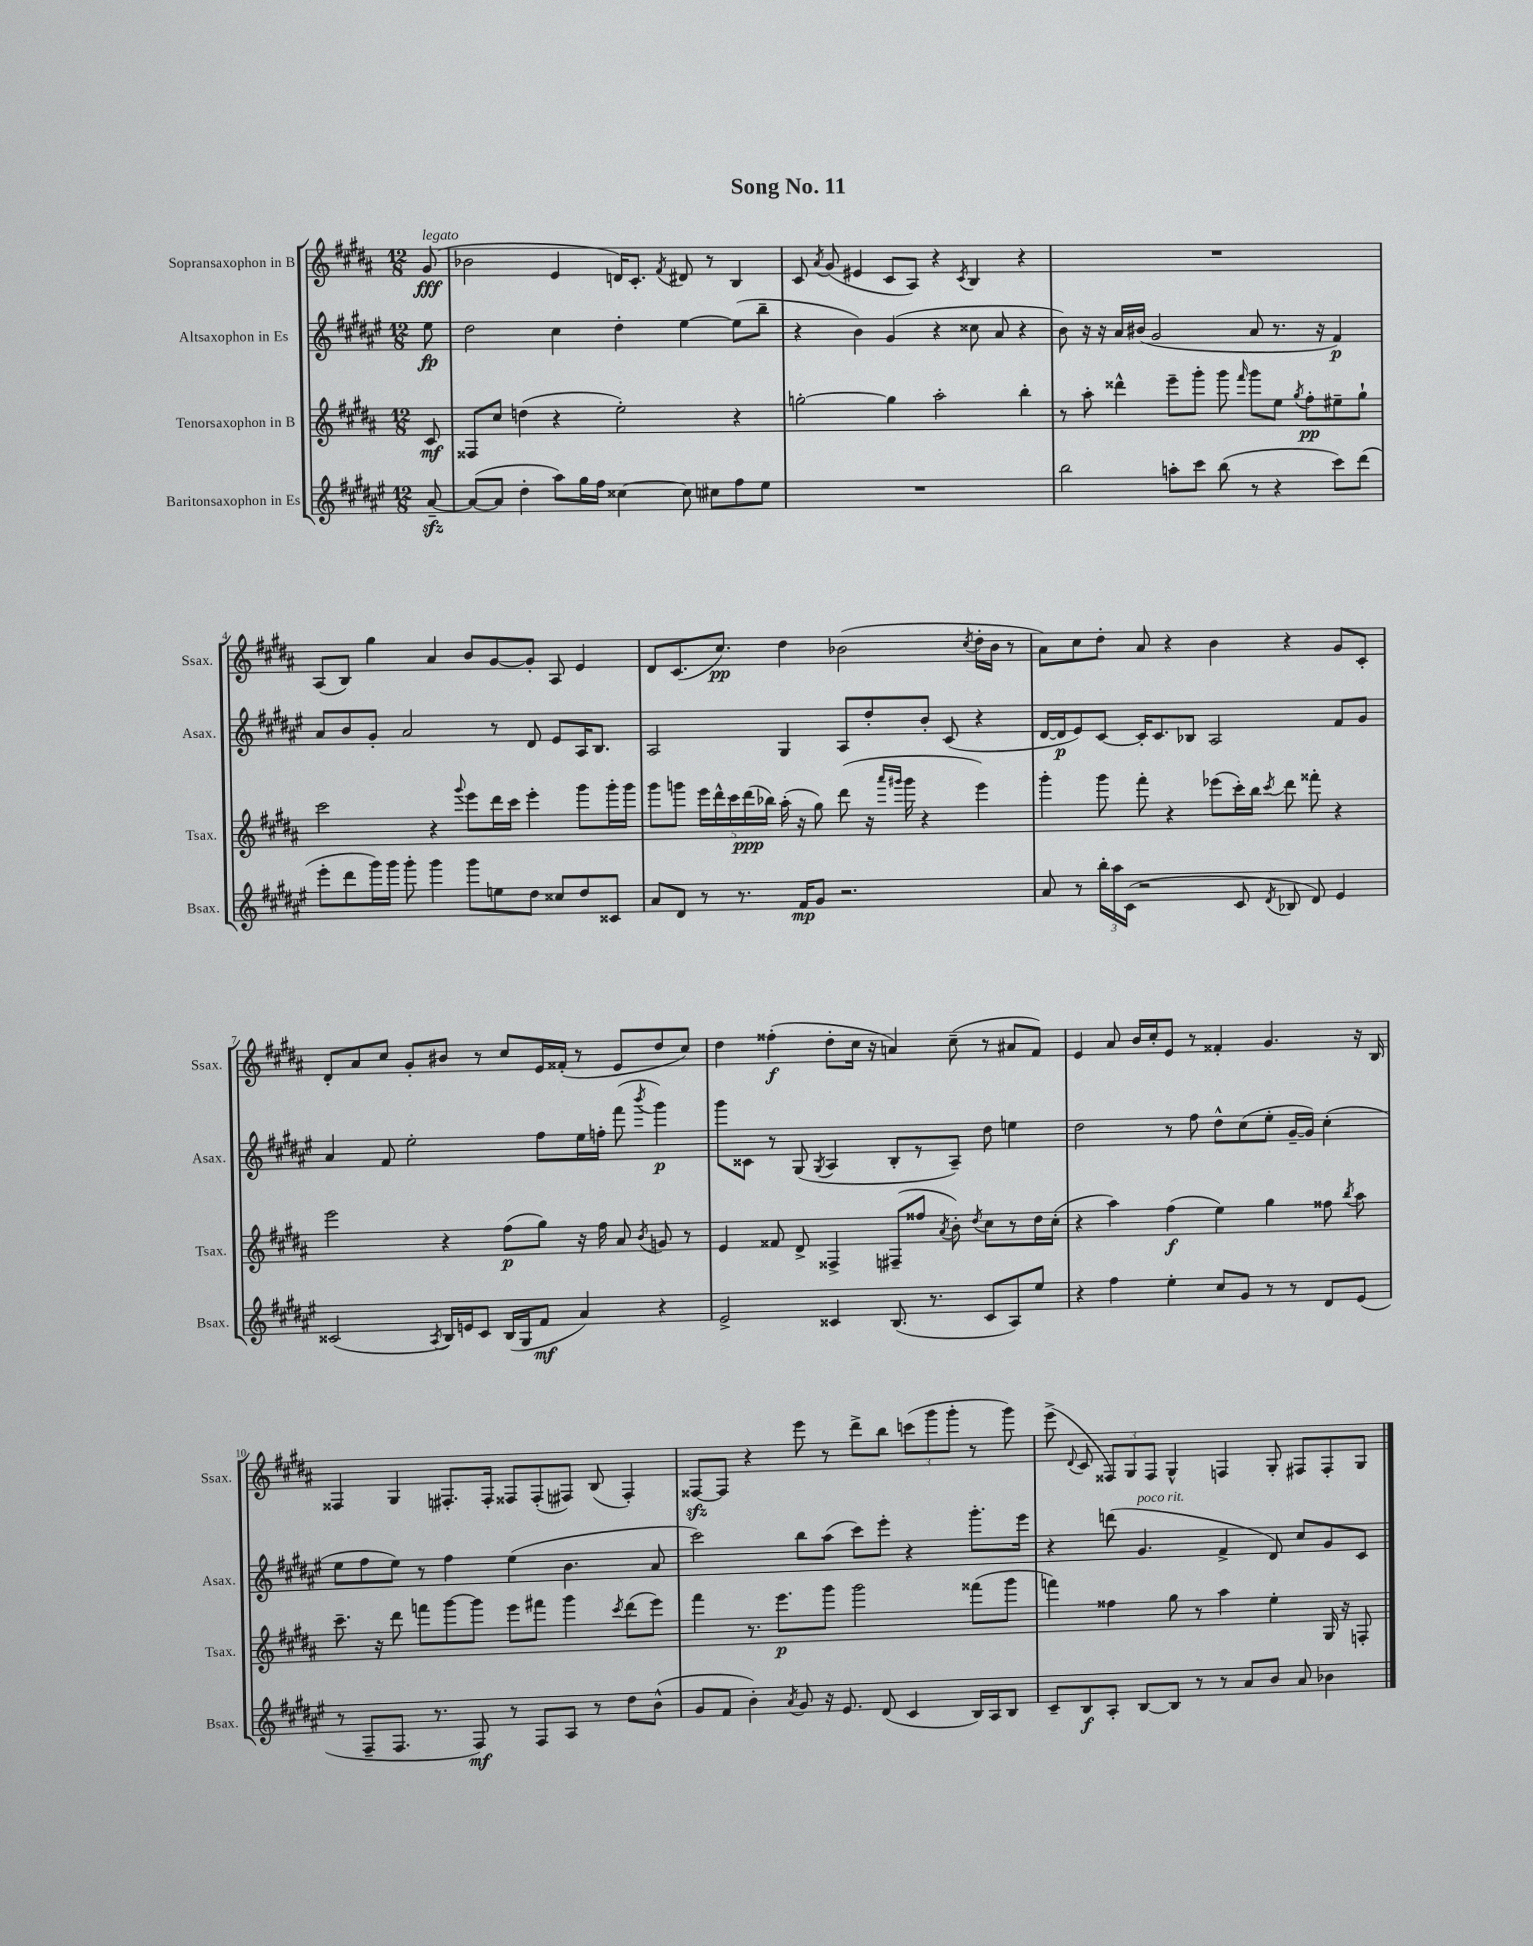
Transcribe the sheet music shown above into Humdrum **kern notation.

**kern	**kern	**kern	**kern
*staff4	*staff3	*staff2	*staff1
*clefG2	*clefG2	*clefG2	*clefG2
*k[f#c#g#d#a#e#]	*k[f#c#g#d#a#]	*k[f#c#g#d#a#e#]	*k[f#c#g#d#a#]
*M12/8	*M12/8	*M12/8	*M12/8
[8a#~/	8c#/	8ee#\	(8g#/
=	=	=	=
(8a#/_L	8F##/L	2dd#\	2b-\
8a#/]J	8cc#/J	.	.
4dd#'\	(4dd\	.	.
8aa#\L)	4r	4cc#\	4e/
16gg#\L	.	.	.
16ff#\JJ	.	.	.
[4cc##\	2ee'\)	4dd#'\	16d/LK)
.	.	.	8.c#'/J
.	.	.	8qf#/
8cc##\]	.	[4ee#\	8d#/
8cc#\L	.	.	8r
8ff#\	4r	(8ee#\]L	4B/
8ee#\J	.	8bb~\J	.
=	=	=	=
1.r	[2gg'\	4r	8c#/
.	.	.	8qa#/
.	.	.	(8g#/
.	.	4b\)	4e#/
.	4gg\]	(4g#/	8c#/L
.	.	.	8A#/J)
.	2aa#'\	4r	4r
.	.	.	8qc#/
.	.	8cc##\	4B/
.	.	8a#/	.
.	4bb'\	4r	4r
=	=	=	=
2bb\	8r	8b\)	1.r
.	8aa#'\	16r	.
.	.	16r	.
.	4ddd##^^\	16a#/LL	.
.	.	(16b#/JJ	.
.	.	2g#/	.
8aa'\L	8eee~\L	.	.
8ccc#\J	8ggg#'\J	.	.
(8bb\	8ggg#\	.	.
.	16qqfff#/	.	.
8r	8ggg#\L	8a#/	.
4r	8ee\J	8.r	.
.	8qgg#/	.	.
.	8ff#'\L	.	.
.	.	16r	.
8ccc#\L)	8ee#~\	4f#/)	.
(8ddd#\J	8gg#`\J	.	.
=	=	=	=
8eee#'\L	2ccc#\	8a#/L	(8A#/L
8ddd#\	.	8b/	8B/J)
16ggg#\L)	.	8g#'/J	4gg#\
16ggg#\JJ	.	.	.
8ggg#'\	.	2a#/	.
4ggg#\	4r	.	4a#/
.	8qqggg#/	.	.
8ggg#\L	8eee\L	.	8b/L
8ee\	16ddd#\L	8r	[8g#/
.	16ccc#\JJ	.	.
8dd#\J	4eee'\	8d#/	8g#'/]J
8cc##/L	.	8e#/L	8A#/
8dd#/	8ggg#\L	16A#/K	4e/
.	.	8.B/J	.
8c##/J	16ggg#'\L	.	.
.	16ggg#\JJ	.	.
=	=	=	=
8a#/L	8ggg#\L	2A#/	8d#/L
8d#/J	8ggg\J	.	(8.c#/
8r	20eee\LL	.	.
.	20ddd#^^\	.	.
.	.	.	8.cc#/J)
.	20ccc#\	.	.
8.r	.	.	.
.	(20ddd#\	.	.
.	20bb-\JJ)	.	.
.	(16aa#'\	4G#/	4dd#\
16f#/LK	16r	.	.
8g#/J	8gg#\)	.	.
2.r	(8ddd#\	8A#/L	(2b-\
.	16r	8dd#'/	.
.	16qqaaa#/LL	.	.
.	16qqggg#/JJ	.	.
.	16ggg#\	.	.
.	4r	8b'/J	.
.	.	(8c#/	.
.	.	.	8qcc#/
.	4eee\)	4r	16dd#'\LL
.	.	.	16b-\JJ
.	.	.	8r
=	=	=	=
8a#/	4ggg#'\	[16d#/LL	8a#\L)
.	.	16d#/]J	.
8r	.	8e#/)	8cc#\
24bb'\LL	8ggg#\	[8c#/J	8dd#'\J
24aa#\	.	.	.
(24c#\JJ	.	.	.
2r	8fff#'\	16c#'/]LK	8a#/
.	.	8.c#/	.
.	4r	.	4r
.	.	8B-/J	.
.	(8eee-\L	2A#/	4b\
8c#/	16ccc#'\L)	.	.
.	16bb\JJ	.	.
8qd#/	8qccc#/	.	.
8B-/	8ddd#\	.	4r
8d#/)	8fff##'\	.	.
4e#/	4r	8f#/L	8g#/L
.	.	8g#/J	8c#'/J
=	=	=	=
(2c##/	2eee\	4a#/	8d#'/L
.	.	.	8a#/
.	.	8f#/	8cc#/J
.	.	2ee#'\	8g#'/L
8qA#/	.	.	.
16B/LL)	4r	.	8b#/J
16e/J	.	.	.
8c##/J	.	.	8r
(16B/LL	(8ff#\L	.	8cc#/L
16G#/J	.	.	.
8f#/J	8gg#\J)	8ff#\L	16e/L
.	.	.	(16f##'/JJ
4a#/)	16r	16ee#\L	8r
.	16ff#\	16ff'\JJ	.
.	8a#/	(8fff#\	8e/L
.	8qb/	8qbbb/	.
4r	8g/	4ggg#\)	8dd#/
.	8r	.	8cc#/J)
=	=	=	=
2e#^/	4e/	8ggg#\L	4dd#\
.	.	8c##\J	.
.	8f##/	8r	(4ff##'\
.	8d#^/	(8G#/	.
.	.	8qG#/	.
4c##/	4F##^/	4A#/	8dd#'\L
.	.	.	16cc#\Jk
.	.	.	16r
(8.B/	(8F#~/L	8B'/L	4a/)
.	8ff##/J	8r	.
8.r	.	.	.
.	8qa#/	.	.
.	8b'\)	8A#~/J)	(8cc#~\
.	8qdd#/	.	.
8c##/L	8cc#\L	8dd#\	8r
8A#/)	8r	4ee\	8a#/L
8ee#/J	16dd#\L	.	8f#/J)
.	(16cc#'\JJ	.	.
=	=	=	=
4r	4r	2dd#\	4e/
4ff#\	4aa#\)	.	8a#/
.	.	.	16b/LL
.	.	.	16cc#'/J
4ee#'\	(4ff#\	8r	8e/J
.	.	8ff#\	8r
8cc#/L	4ee\)	8dd#^^\L	4f##'/
8g#/J	.	(8cc#\	.
8r	4gg#\	8ee#'\J	4.g#/
8r	.	[16g#~/LL	.
.	.	16g#/]JJ)	.
8d#/L	8ff##\	(4cc#'\	.
.	8qbb/	.	.
(8e#/J	8aa#\	.	16r
.	.	.	16B/
=	=	=	=
8r	8.ccc#~\	8ee#\L	4F##/
8F#~/L	.	8ff#\	.
.	16r	.	.
8.F#/J	8ddd#\	8ee#\J)	4G#/
.	8fff\L	8r	.
8.r	.	.	.
.	[8ggg#\	4ff#\	8.F#'/L
8F#/)	8ggg#\]J	.	.
.	.	.	16F#'/Jk
8r	8eee\L	(4ee#\	8F##/L
8F#/L	8fff#\J	.	(8F##'/
8A#/J	4ggg#\	4.b\	8F#/J)
8r	.	.	(8B/
.	8qccc#/	.	.
8dd#\L	(8ddd#\L	.	4F#'/)
(8b^^\J	8eee\J)	8a#/	.
=	=	=	=
8g#/L	4fff#\	2ccc#\)	[8F##/L
8f#/J	.	.	8F##/]J
4b'\)	8.r	.	4r
.	8.eee\L	.	.
8qa#/	.	.	.
8g#/	.	8bb\L	8eee\
16r	8ggg#\J	(8aa#\J	8r
8.e#/	.	.	.
.	2ggg#\	8ccc#\L)	8ddd#^\L
(8d#/	.	8eee#'\J	8bb\J
4c#/	.	4r	(12ccc\L
.	.	.	12ggg#\
.	.	.	12ggg#'\J
16B/LL)	(8fff##\L	8.ggg#'\L	8r
16A#/J	.	.	.
8B/J	8ggg#\J	.	8ggg#\)
.	.	16eee#\Jk	.
=	=	=	=
8c#~/L	4fff\)	4r	(8eee^\
.	.	.	8qqd#/
8B/	.	.	8c#/
8A#'/J	4ff##\	(8ddd\	12F##/L)
.	.	.	12G#/
[8B/L	.	4.g#/	.
.	.	.	12F##/J
8B/]J	8gg#\	.	4G#^^/
8r	8r	.	.
8r	4aa#\	4f#^/	4F/
8a#/L	.	.	.
8b/J	4ee'\	8d#/)	8G#'/
8a#/	.	8cc#/L	8F#/L
4b-\	16G#/	8g#/	8F#'/
.	16r	.	.
.	8F'/	8c#/J	8G#/J
==	==	==	==
*-	*-	*-	*-
